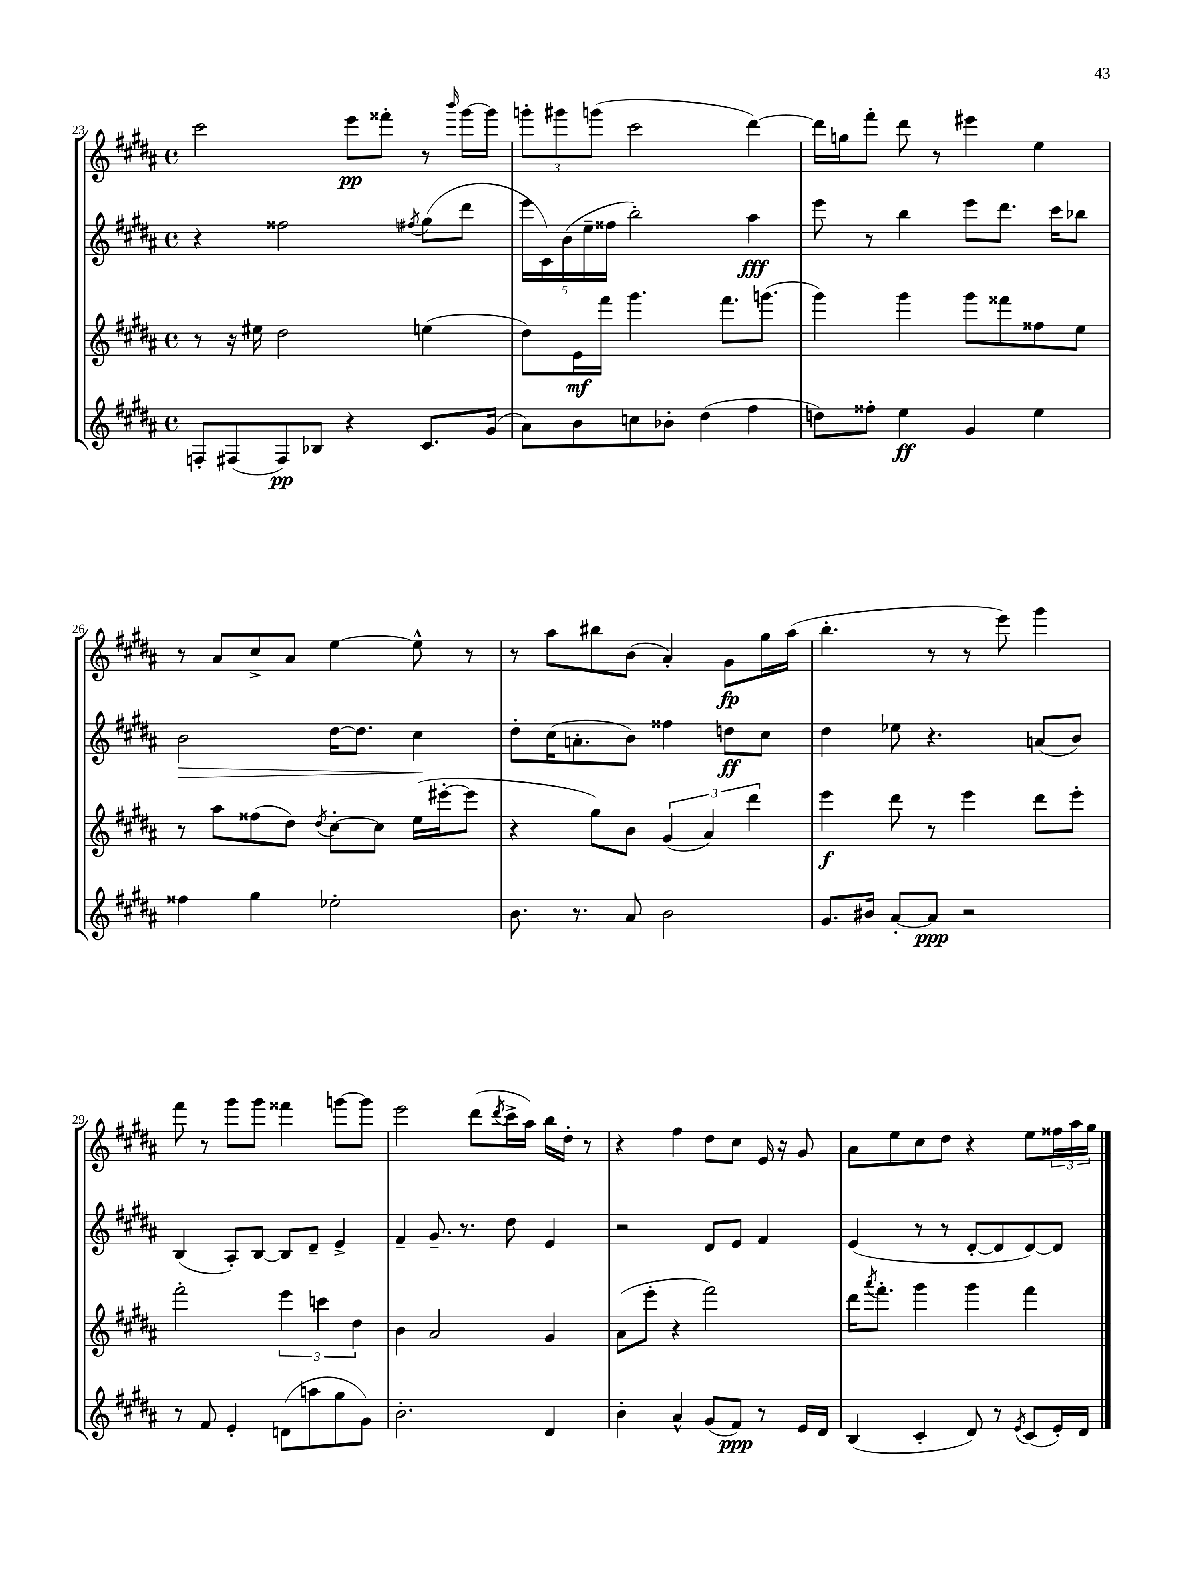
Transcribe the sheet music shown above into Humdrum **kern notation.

**kern	**kern	**kern	**kern
*staff4	*staff3	*staff2	*staff1
*clefG2	*clefG2	*clefG2	*clefG2
*k[f#c#g#d#a#]	*k[f#c#g#d#a#]	*k[f#c#g#d#a#]	*k[f#c#g#d#a#]
*M4/4	*M4/4	*M4/4	*M4/4
*met(c)	*met(c)	*met(c)	*met(c)
8F'	8r	4r	2ccc#
(8F#	16r	.	.
.	16ee#	.	.
8F#)	2dd#	2ff##	.
8B-	.	.	.
4r	.	.	8eee
.	.	.	8fff##'
.	.	8qff#	.
8.c#	(4ee	(8gg#	8r
.	.	.	16qqbbb
.	.	8ddd#	[16ggg#
(16g#	.	.	16ggg#]
=	=	=	=
8a#)	8dd#)	20eee	12ggg'
.	.	20c#)	.
.	.	.	12ggg#
.	.	(20b	.
8b	16e	.	.
.	.	20ee~	.
.	.	.	(12ggg
.	16fff#	.	.
.	.	20ff##	.
8cc	4.ggg#	2bb')	2ccc#
8b-'	.	.	.
(4dd#	.	.	.
.	8.fff#	.	.
4ff#	.	4aa#	[4ddd#)
.	(8.ggg	.	.
=	=	=	=
8dd)	4ggg#)	8eee	16ddd#]
.	.	.	16gg
8ff##'	.	8r	8fff#'
4ee	4ggg#	4bb	8ddd#
.	.	.	8r
4g#	8ggg#	8eee	4eee#
.	8fff##	8.ddd#	.
4ee	8ff##	.	4ee
.	.	16ccc#	.
.	8ee	8bb-	.
=	=	=	=
4ff##	8r	2b	8r
.	8aa#	.	8a#
4gg#	(8ff##	.	8cc#^
.	8dd#)	.	8a#
.	8qdd#	.	.
2ee-'	[8cc#'	[16dd#	[4ee
.	.	8.dd#]	.
.	8cc#]	.	.
.	(16ee	4cc#	8ee^^]
.	[16eee#'	.	.
.	8eee#]	.	8r
=	=	=	=
8.b	4r	8dd#'	8r
.	.	(16cc#	8aa#
8.r	.	8.a'	.
.	8gg#)	.	8bb#
8a#	8b	8b)	(8b
2b	(6g#	4ff##	4a#')
.	6a#)	.	.
.	.	8dd	8g#
.	6ddd#	.	.
.	.	8cc#	16gg#
.	.	.	(16aa#
=	=	=	=
8.g#	4eee	4dd#	4.bb'
16b#	.	.	.
[8a#'	8ddd#	8ee-	.
8a#]	8r	4.r	8r
2r	4eee	.	8r
.	.	.	8eee)
.	8ddd#	(8a	4ggg#
.	8eee'	8b)	.
=	=	=	=
8r	2fff#'	(4B	8fff#
8f#	.	.	8r
4e'	.	8A#')	8ggg#
.	.	[8B	8ggg#
(8d	6eee	8B]	4fff##
8aa	.	8d#~	.
.	6ccc	.	.
8gg#	.	4e^	[8ggg
.	6dd#	.	.
8g#)	.	.	8ggg]
=	=	=	=
2.b'	4b	4f#~	2eee
.	2a#	8.g#~	.
.	.	8.r	.
.	.	.	(8ddd#
.	.	.	8qddd#
.	.	8dd#	16ccc#^
.	.	.	16aa#)
4d#	4g#	4e	16bb
.	.	.	16dd#'
.	.	.	8r
=	=	=	=
4b'	(8a#	2r	4r
.	8eee'	.	.
4a#^^	4r	.	4ff#
(8g#	2fff#)	8d#	8dd#
8f#)	.	8e	8cc#
8r	.	4f#	16e
.	.	.	16r
16e	.	.	8g#
16d#	.	.	.
=	=	=	=
(4B	16ddd#	(4e	8a#
.	8qaaa#	.	.
.	8.fff#'	.	.
.	.	.	8ee
4c#'	4ggg#	8r	8cc#
.	.	8r	8dd#
8d#)	4ggg#	[8d#'	4r
8r	.	8d#]	.
8qe	.	.	.
(8c#	4fff#	[8d#)	8ee
16e')	.	8d#]	24ff##
.	.	.	24aa#
16d#	.	.	.
.	.	.	24gg#
==	==	==	==
*-	*-	*-	*-
